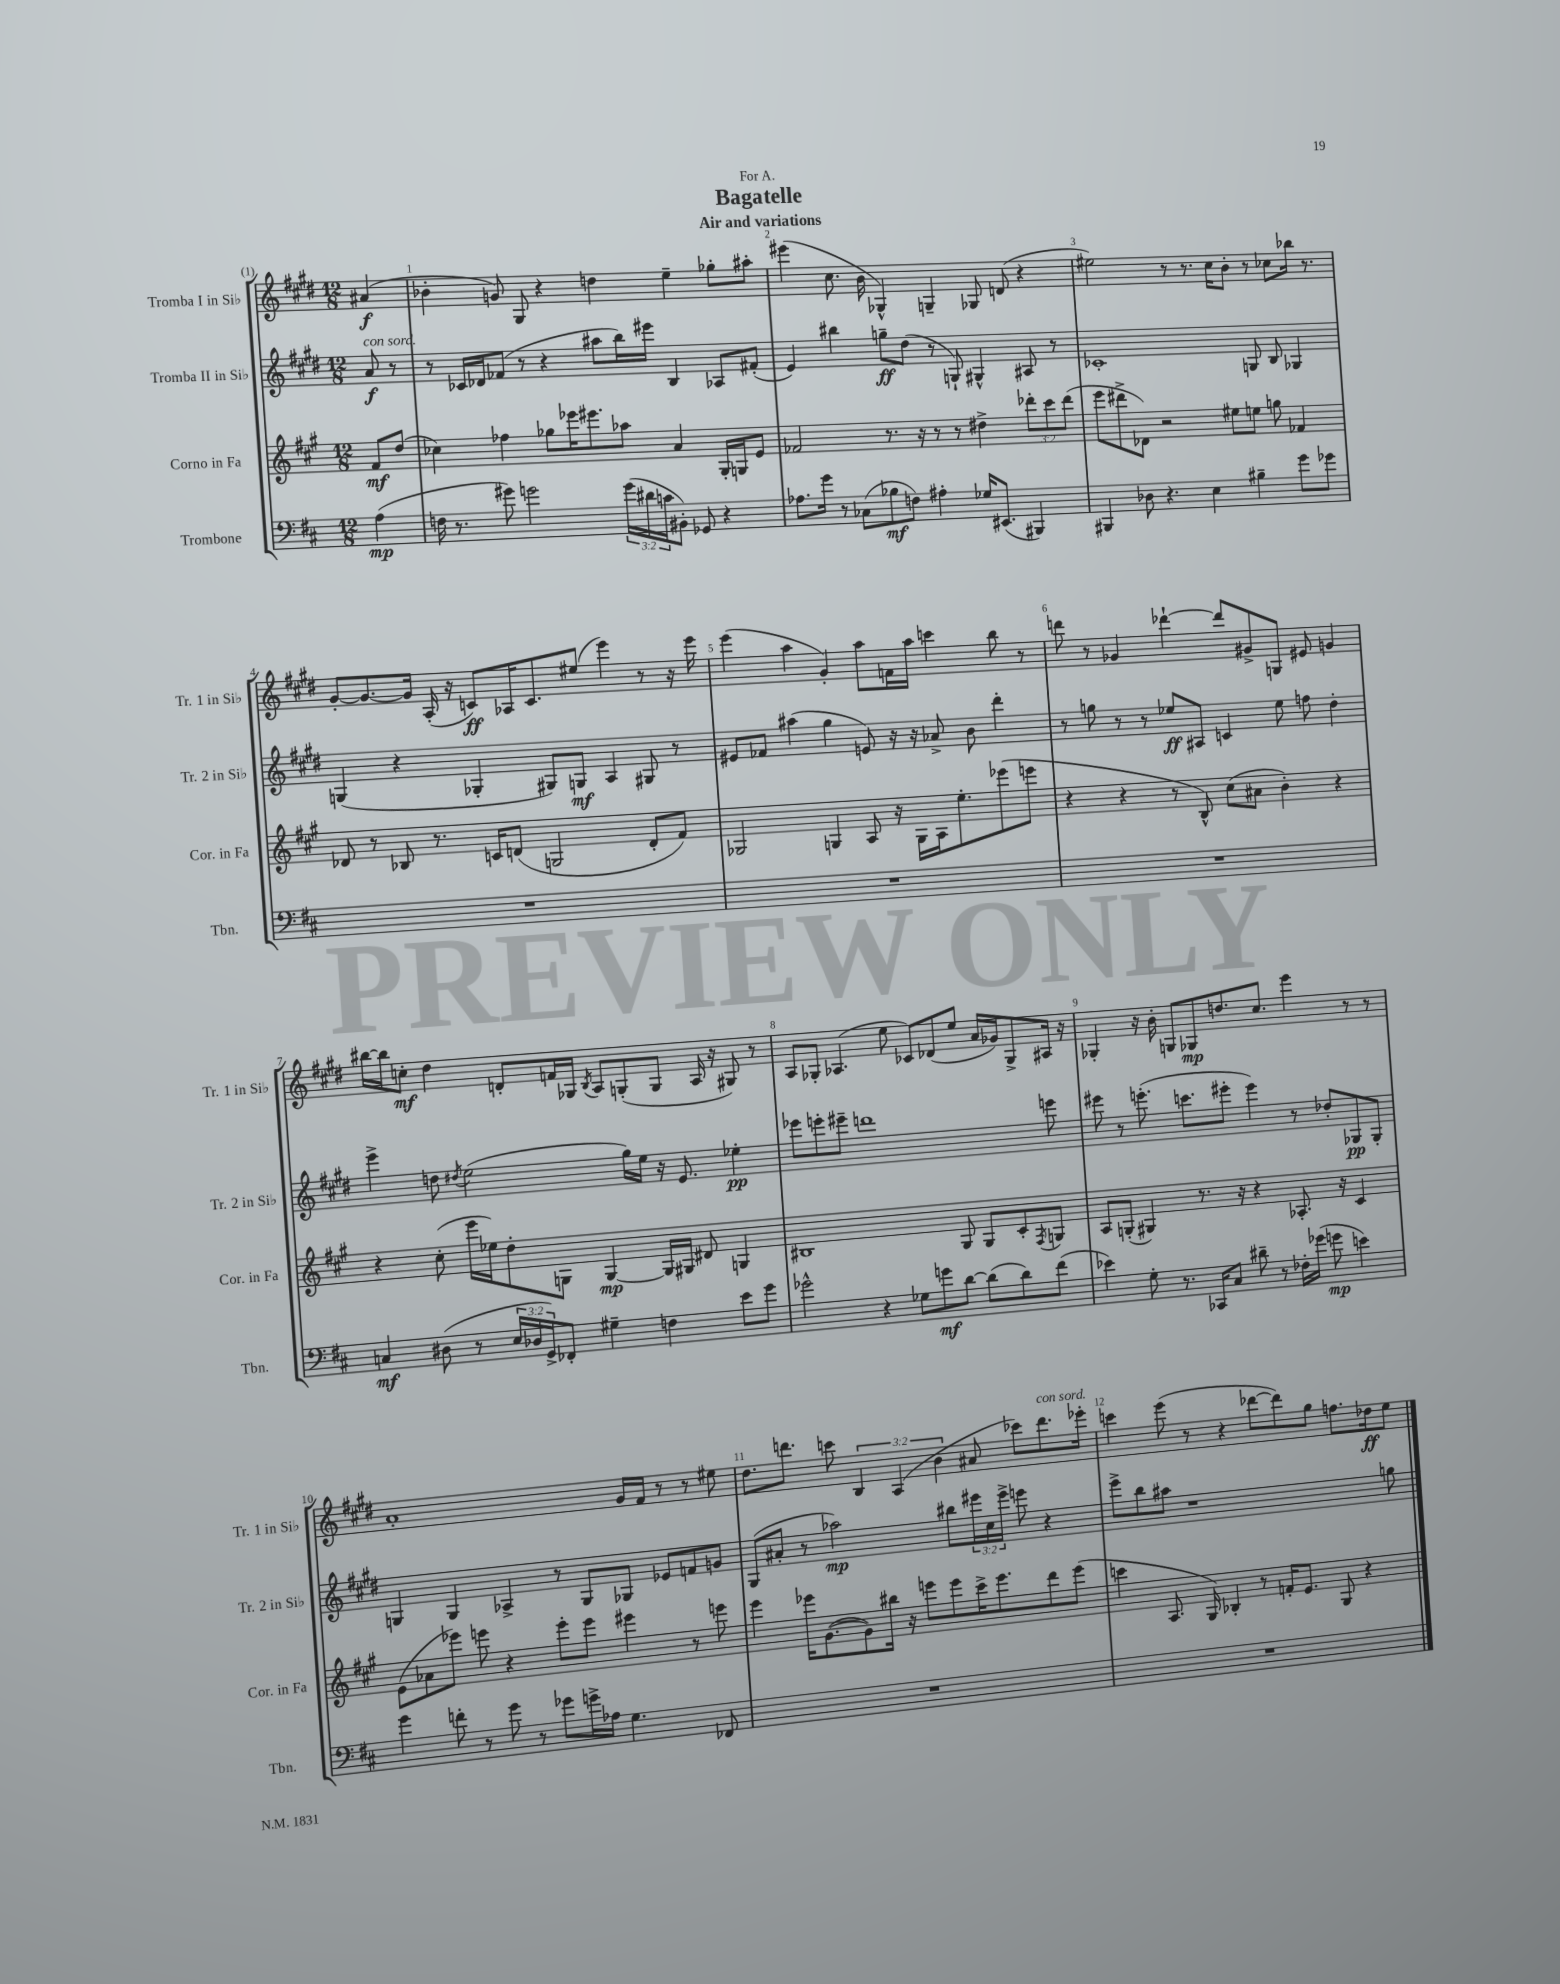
\header { title = "Bagatelle" subtitle = "Air and variations" dedication = "For A." }
<<
\new StaffGroup <<
\new Staff = "s0" \with { instrumentName = "Tromba I in Sib" shortInstrumentName = "Tr. 1 in Sib" } {
    \clef treble \key e \major \numericTimeSignature \time 12/8 \override Staff.TupletNumber.text = #tuplet-number::calc-fraction-text \partial 4
    ais'4\f( |
    bes'4-. g'8) gis8 r4 d''4 e''4-- ges''8-. ais''8-. |
    eis'''4( cis''8. b'16 ges4-^) g4-- ges8 d'8( r4 |
    eis''2) r8 r8. cis''16 b'8-. r8 ces''8 bes''16 r8. |
    gis'8~-. gis'8.~ gis'16 a16-.( r16 c'8\ff) aes16 c'8. eis''8( e'''4) r8 r16 e'''16 |
    e'''4( a''4 gis'4-.) a''8 f'16 a''16 c'''4 b''8 r8 |
    d'''8 r8 ges'4 des'''4~-! des'''8 gis'8-> g8 eis'8 g'4 |
    bis''16~ bis''16 c''8-.\mf dis''4 d'8-. f'16 ges16 \acciaccatura { b8 } a8 g8-.( g8 a16 r16 gis8) r8 |
    a8 ges8-. aes4.( e''8 ces'8) des'8( e''8 a'16 ges'16) ges8-> ais16 r16 |
    ges4-. r16 b'16-. g8 ges8\mp d''8. cis''8. e'''4 r8 r8 |
    a'1-. gis'16 fis'16 r8 r8 eis''8 |
    dis''8. d'''8. c'''8 \tuplet 3/2 { b4 a4( b'4 } ais'8 ces'''8) d'''8.^\markup { \italic "con sord." } ees'''16-. |
    c'''4 e'''8( r8 r4 des'''8~ des'''8) gis''8 f''8. des''16\ff e''8 \bar "|." |
}
\new Staff = "s1" \with { instrumentName = "Tromba II in Sib" shortInstrumentName = "Tr. 2 in Sib" } {
    \clef treble \key e \major \numericTimeSignature \time 12/8 \override Staff.TupletNumber.text = #tuplet-number::calc-fraction-text \partial 4
    a'8\f^\markup { \italic "con sord." } r8 |
    r8 ces'16 des'16 fes'8( r8 r4 ais''8 b''16) eis'''16 b4 aes8 fis'8-.( |
    e'4) bis''4 g''8--\ff dis''8( r8 g8-!) gis4-^ ais8 r8 |
    ces'1-. g8 b8 ges4 |
    g4( r4 ges4-. gis8) g8\mf a4 gis8 r8 |
    eis'8 fes'8 ais''4( gis''4 e'8) r16 r16 aes'8-> b'8 dis'''4-. |
    r8 g''8 r8 r8 ees''8\ff ais8 c'4 ees''8 f''8 dis''4-. |
    e'''4-> d''8 \acciaccatura { dis''8 } e''2( gis''16) e''16 r16 e'8. ees''4-.\pp |
    ees'''8 e'''8-. eis'''8-- d'''1 e'''8 |
    eis'''8 r8 e'''8.-.( c'''8. eis'''8-. eis'''4) r8 des''8-. ges8\pp ges8-. |
    g4 g4 aes4-> r8 g8 ges8 ees'8 f'8 g'8 |
    gis8( ais'8-. r8 aes''2\mp) bis''8 \tuplet 3/2 { eis'''16 cis''16 eis'''16-> } e'''8 r4 |
    e'''8-> b''8 ais''8 r1 g''8 \bar "|." |
}
\new Staff = "s2" \with { instrumentName = "Corno in Fa" shortInstrumentName = "Cor. in Fa" } {
    \clef treble \key a \major \numericTimeSignature \time 12/8 \override Staff.TupletNumber.text = #tuplet-number::calc-fraction-text \partial 4
    fis'8\mf d''8( |
    ces''4) fes''4 ges''8 ees'''16 eis'''8. aes''8 a'4 gis16-. g16 e'8 |
    fes'2 r8. r16 r8 r8 dis''4-> \tuplet 3/2 { des'''8-. cis'''8 des'''8( } |
    e'''8 dis'''8-> des'8) r2 eis''8 e''8 g''8 fes'4 |
    des'8 r8 bes8 r8. c'16 d'8( g2 d'8-. fis'8) |
    ges2 g4 a8 r16 g16 a16 e''8.-. ees'''8( e'''8 |
    r4 r4 r8 b8-^) cis''8( ais'8 b'4-.) r4 |
    r4 cis''8-.( e'''16 ees''16) d''8-. g8 g4~\mp g16 gis16 dis'8 g4 |
    bis1 gis8 gis8 cis'8-. \acciaccatura { fis8 } g8 |
    a8 g8-.( gis4) r8. r16 r4 aes8.-. r16 cis'4 |
    e'8( aes'8 ees'''8) e'''8 r4 e'''8-. e'''8 eis'''4 r8 e'''8 |
    e'''4 ees'''16 gis'8.~( gis'8) bis''16 r16 e'''8 e'''8 cis'''16-> e'''8. d'''8 e'''8( |
    c'''4 a8. gis16) bes4-. r8 f'16-. e'8. gis8 r4 \bar "|." |
}
\new Staff = "s3" \with { instrumentName = "Trombone" shortInstrumentName = "Tbn." } {
    \clef bass \key d \major \numericTimeSignature \time 12/8 \override Staff.TupletNumber.text = #tuplet-number::calc-fraction-text \partial 4
    a4\mp( |
    f16 r8. gis'8) g'2 \tuplet 3/2 { g'16( dis'16 c'16 } bis,8-.) ges,8 r4 |
    aes8. g'16 r8 ces8( bes8\mf f8) ais4-. ges16 eis,8.( bis,,4) |
    bis,,4 des8 r4. e4 bis4-- g'8 ges'8 |
    R1. |
    R1. |
    R1. |
    c4\mf dis8( r8 \tuplet 3/2 { e16 des16 g,16->) } fes,8-. gis4-- f4 e'8 g'8 |
    ges'2-^ r4 ges8 g'8\mf d'8~ d'8( d'8) fis'8( |
    ees'4) g8-. r8. ces,16 cis8 dis'8-- r8 fes16-. ges'16( g'8\mp e'4) |
    g'4 f'8-. r8 g'8 r8 ges'8 g'16-> aes16 g4. fes,8 |
    R1. |
    R1. \bar "|." |
}
>>
>>
\layout { \context { \Score \override BarNumber.break-visibility = ##(#f #t #t) barNumberVisibility = #all-bar-numbers-visible } }
